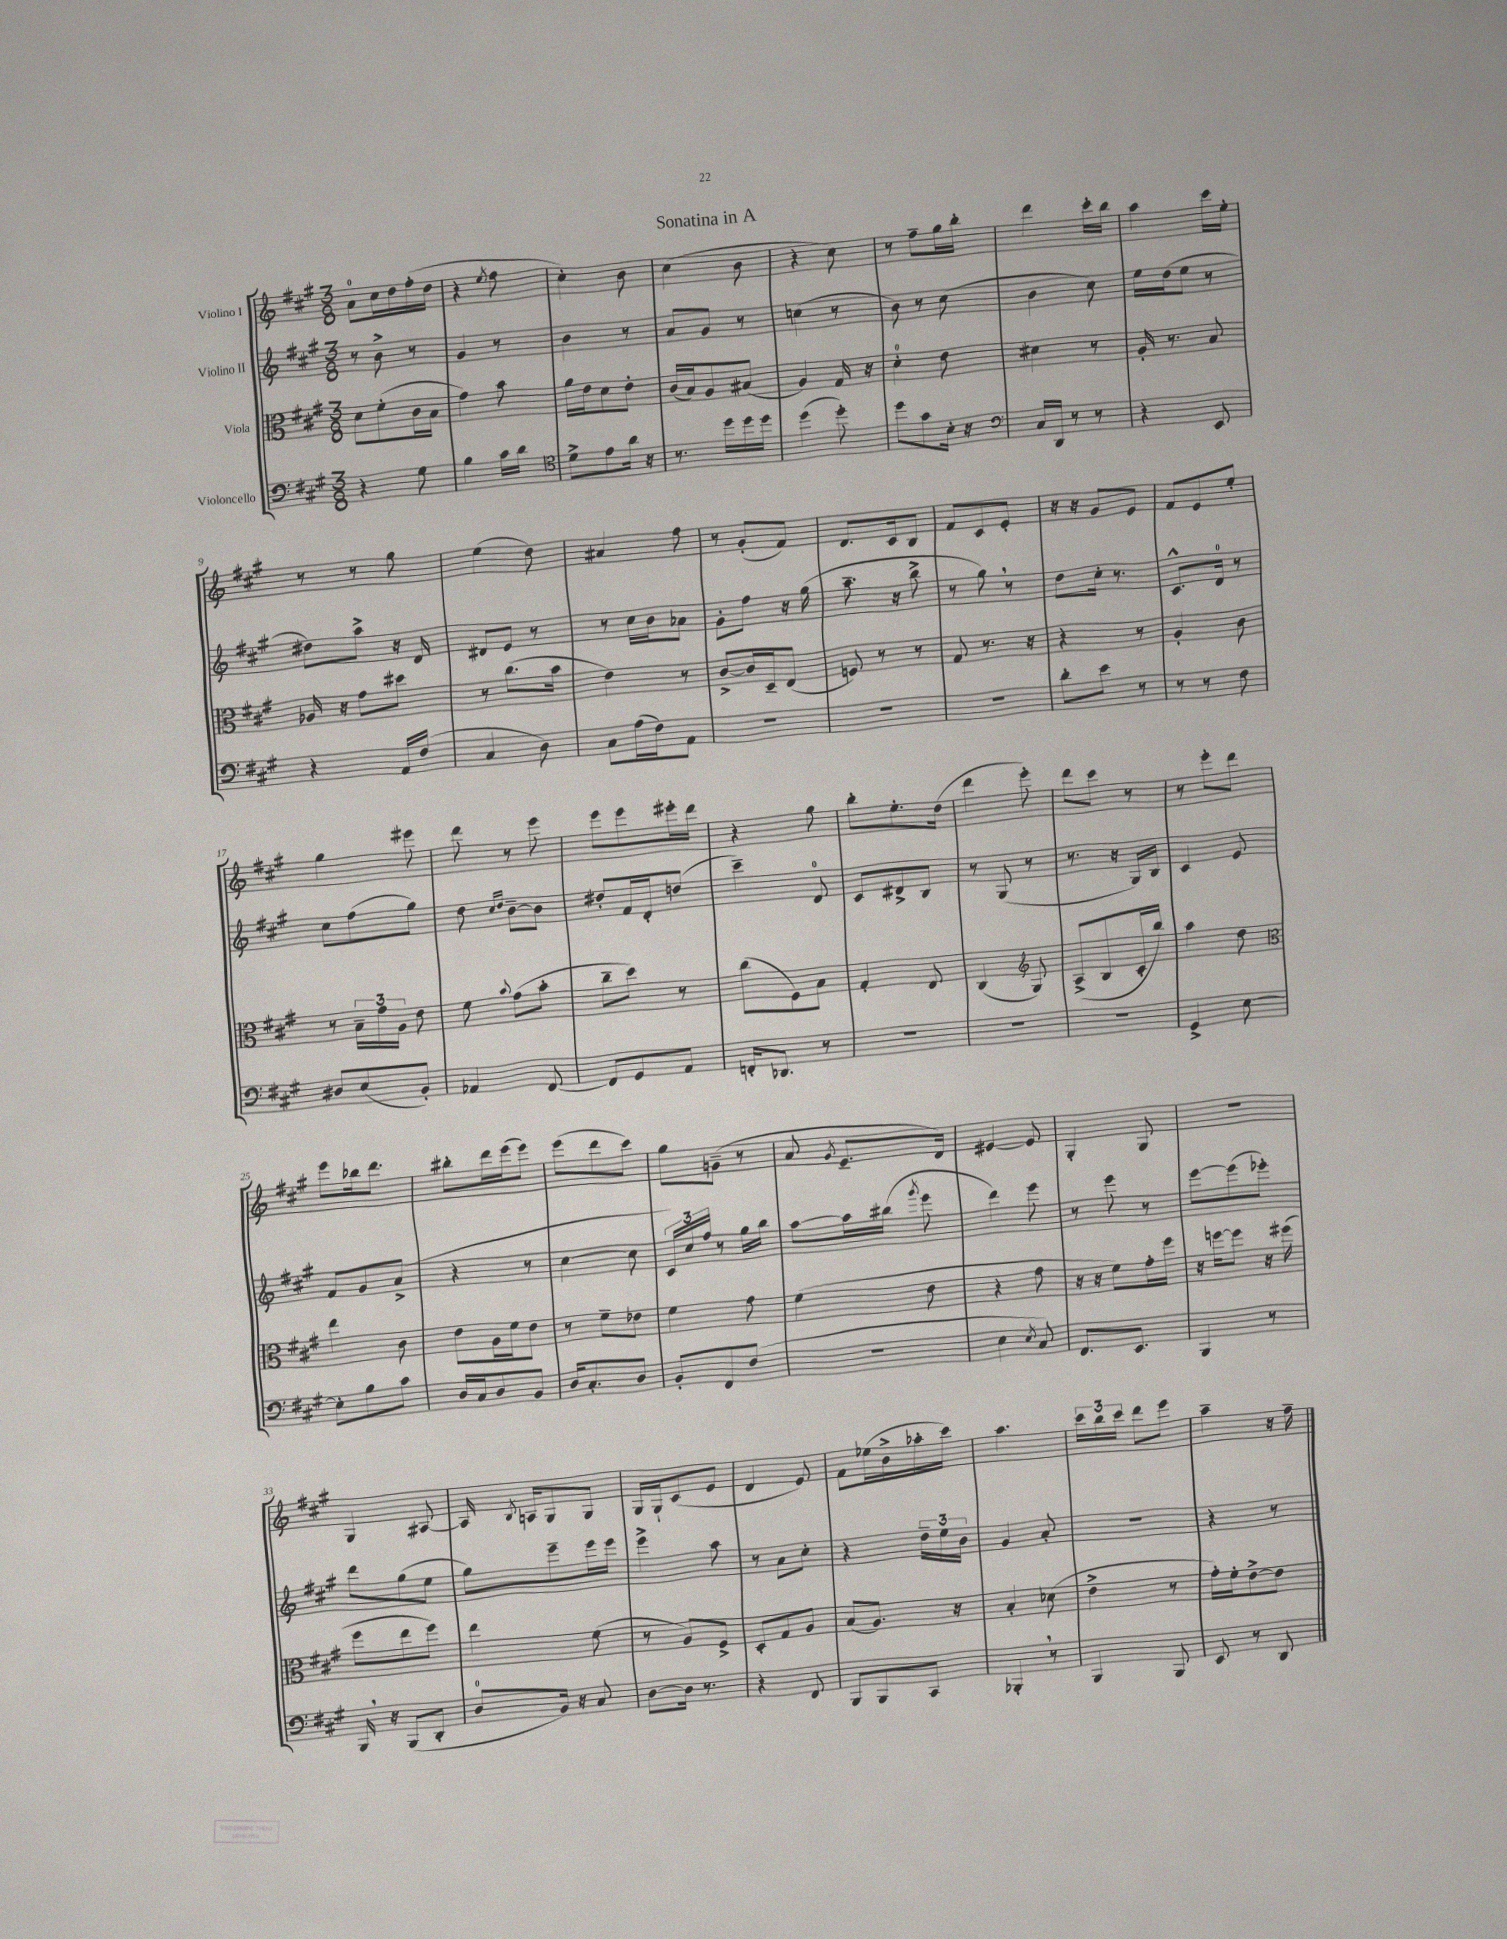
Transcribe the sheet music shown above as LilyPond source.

\header { title = "Sonatina in A" }
<<
\new StaffGroup <<
\new Staff = "s0" \with { instrumentName = "Violino I" } {
    \clef treble \key a \major \numericTimeSignature \time 3/8
    \autoBeamOff a'8[-0 cis''16 d''16 fis''16-.( d''16] |
    r4 \acciaccatura { e''8 } fis''8 |
    cis''4-.) b'8 |
    cis''4( b'8 |
    r4 cis''8) |
    r8 fis''8[-- gis''16 b''16]-. |
    d'''4 cis'''16[-. b''16] |
    a''4 cis'''16[ e''16]-. |
    r8 r8 gis''8 |
    e''4( d''8) |
    ais'4 fis''8 |
    r8 gis'8[-.( fis'8]) |
    d'8.[ cis'16 b8] |
    fis'8[ cis'8 e'8]-. |
    r16 r16 gis'8[ e'8] |
    fis'8[ e'8 e''8]-. |
    gis''4 eis'''8 |
    d'''8 r8 e'''8 |
    e'''8[ e'''8 eis'''16-. d'''16] |
    r4 gis''8 |
    b''8[-. e''8.-. d''16]( |
    d'''4 e'''8-.) |
    d'''8[ cis'''8] r8 |
    r8 e'''8[-. d'''8] |
    e'''8[ bes''16 d'''8.] |
    bis''8[-. d'''16 e'''16( e'''8]) |
    e'''8[( d'''8 cis'''8]) |
    gis''8[ g'8]--( r8 |
    a'8 \acciaccatura { gis'8 } e'8.[-- d'16]) |
    eis'4~ eis'8 |
    gis4-. gis8 |
    R4. |
    gis4 ais8~ |
    ais16 \acciaccatura { b8 } a16[ gis8 gis8] |
    gis16[ gis16-! cis'8( e'8] |
    d'4 e'8) |
    fis'8[ ees''16( b'16-> aes''16-. cis'''16]) |
    a''4. |
    \tuplet 3/2 { cis'''16[ b''16 cis'''16] } d'''8[ e'''8] |
    a''4-- r16 fis''16-- \bar "|." |
}
\new Staff = "s1" \with { instrumentName = "Violino II" } {
    \clef treble \key a \major \numericTimeSignature \time 3/8
    \autoBeamOff r8 b'8-> r8 |
    gis'4 r8 |
    b'4 r8 |
    a'8[ gis'8] r8 |
    c''4( r8 |
    b'8) r8 cis''8( |
    b'4 cis''8) |
    e''16[ d''16( e''8] r8 |
    dis''8[) a''8]-> r16 d'16 |
    dis'8[ e'8] r8 |
    r8 cis''16[ b'16 aes'8] |
    gis'8[-. fis''8] r16 gis''16( |
    a''8.-- r16 b''8-> |
    r8 gis''8) \breathe r8 |
    d''8[ cis''16]-. r8. |
    cis'8.[-^ d'16]-0 r8 |
    cis''8[ fis''8( gis''8]) |
    d''8 \grace { cis''16[ d''16] } b'8[~-- b'8] |
    dis''8[-. fis'16 d'16-. d''8]( |
    cis'''4--) d'8-0 |
    cis'8[ dis'8-> b8] |
    r8 gis8( r8 |
    r8. r16 gis16[) b16] |
    cis'4 e'8 |
    fis'8[ gis'8 a'8]->( |
    r4 r8 |
    cis''4~ cis''8 |
    \tuplet 3/2 { cis'16[) cis''16 fis''16] } r8 gis''16[ b''16] |
    a''8[~ a''16 bis''16]( \acciaccatura { gis'''8 } e'''8 |
    d'''4) e'''8 |
    r8 e'''8 r8 |
    e'''8[~ e'''8( ees'''8]-.) |
    d'''8[ gis''8( e''8] |
    gis''8[) e'''8-- e'''16 e'''16] |
    e'''4-> a''8 |
    r8 a'8[ cis''8]-. |
    r4 \tuplet 3/2 { d''16[-- e''16 b'16] } |
    gis'4 a'8-. |
    R4. |
    r4 r8 \bar "|." |
}
\new Staff = "s2" \with { instrumentName = "Viola" } {
    \clef alto \key a \major \numericTimeSignature \time 3/8
    \autoBeamOff d'8[ fis'8-.( cis'16 b16] |
    gis'4) b'8 |
    a'16[ e'16 d'8 e'8]-. |
    cis'16[( b16) a8 bis8]( |
    a4) gis16 r16 |
    d'4-0-. e'8 |
    dis'4 r8 |
    a16-. r8. b8 |
    aes16 r16 gis'8[ dis''8] |
    r8 cis''8.[( b'16] |
    e'4) r8 |
    cis'8[~-> cis'16 d16-- e8]( |
    f8) r8 r8 |
    gis8 r8. r16 |
    r4 r8 |
    a4-. cis'8 |
    r8 \tuplet 3/2 { b16[-- gis'16 a16] } e'8 |
    fis'8 \appoggiatura { b'8 } gis'8[( b'8]-. |
    cis''8[-- d''8]) r8 |
    cis''8[( fis8) b8] |
    gis4-. e8 |
    cis4( \clef treble gis8) |
    a8[->( b8 cis'16-. b''16]) |
    a''4 d''8 |
    \clef alto e''4 cis'8 |
    e'8[ a16 fis'16 e'8] |
    r8 fis'8[-- ees'8] |
    fis'4 gis'8 |
    fis'4( e'8 |
    r4 gis'8 |
    r16 r16 fis'8[) gis'16-. fis''16] |
    r16 f''16[~ f''8] r16 fis''16( |
    fis''8[ e''8 fis''8]) |
    e''4 fis'8( |
    r8 a8[) fis8]-> |
    d8[-. gis8 a8] |
    b8[( a8.]) r16 |
    b4-. des'8( |
    e'4-> r8 |
    gis'16[-.) fis'16-. e'8~-> e'8] \bar "|." |
}
\new Staff = "s3" \with { instrumentName = "Violoncello" } {
    \clef bass \key a \major \numericTimeSignature \time 3/8
    \autoBeamOff r4 gis8 |
    b4 cis'16[ d'16] |
    \clef tenor d'8[-> e'8 a'16] r16 |
    r8. d''16[ d''16 d''16] |
    d''4( d''8-.) |
    d''8[ gis'8 b16]-. r16 |
    \clef bass cis16[ d,16] r8 r8 |
    r4 e,8 |
    r4 a,16[ fis16]( |
    cis4 d8) |
    cis8[ a16( fis16) a,8] |
    R4. |
    R4. |
    R4. |
    d'8[-. e'8] r8 |
    r8 r8 fis8 |
    dis8[ e8( b,8]-.) |
    aes,4 fis,8~ |
    fis,8[ gis,8 a,8] |
    f,16[-. des,8.] r8 |
    R4. |
    R4. |
    R4. |
    gis,4-> e8~ |
    e8[-. b8 cis'8] |
    d16[ cis16 d8 b,8] |
    d16[ cis8.-. d8] |
    b,8[-. fis,8 fis8]( |
    R4. |
    e4 \acciaccatura { e8 } cis8) |
    fis,8.[ e,8.] |
    b,,4 r8 |
    b,,16 \breathe r16 b,,8[( d,8]-. |
    d8[-0 b,16]) r16 cis8 |
    d8[~ d16] r8. |
    r4 fis,8 |
    b,,8[ b,,8 cis,8] |
    bes,,4-. \breathe r8 |
    b,,4 b,,8 |
    e,8 r8 d,8 \bar "|." |
}
>>
>>
